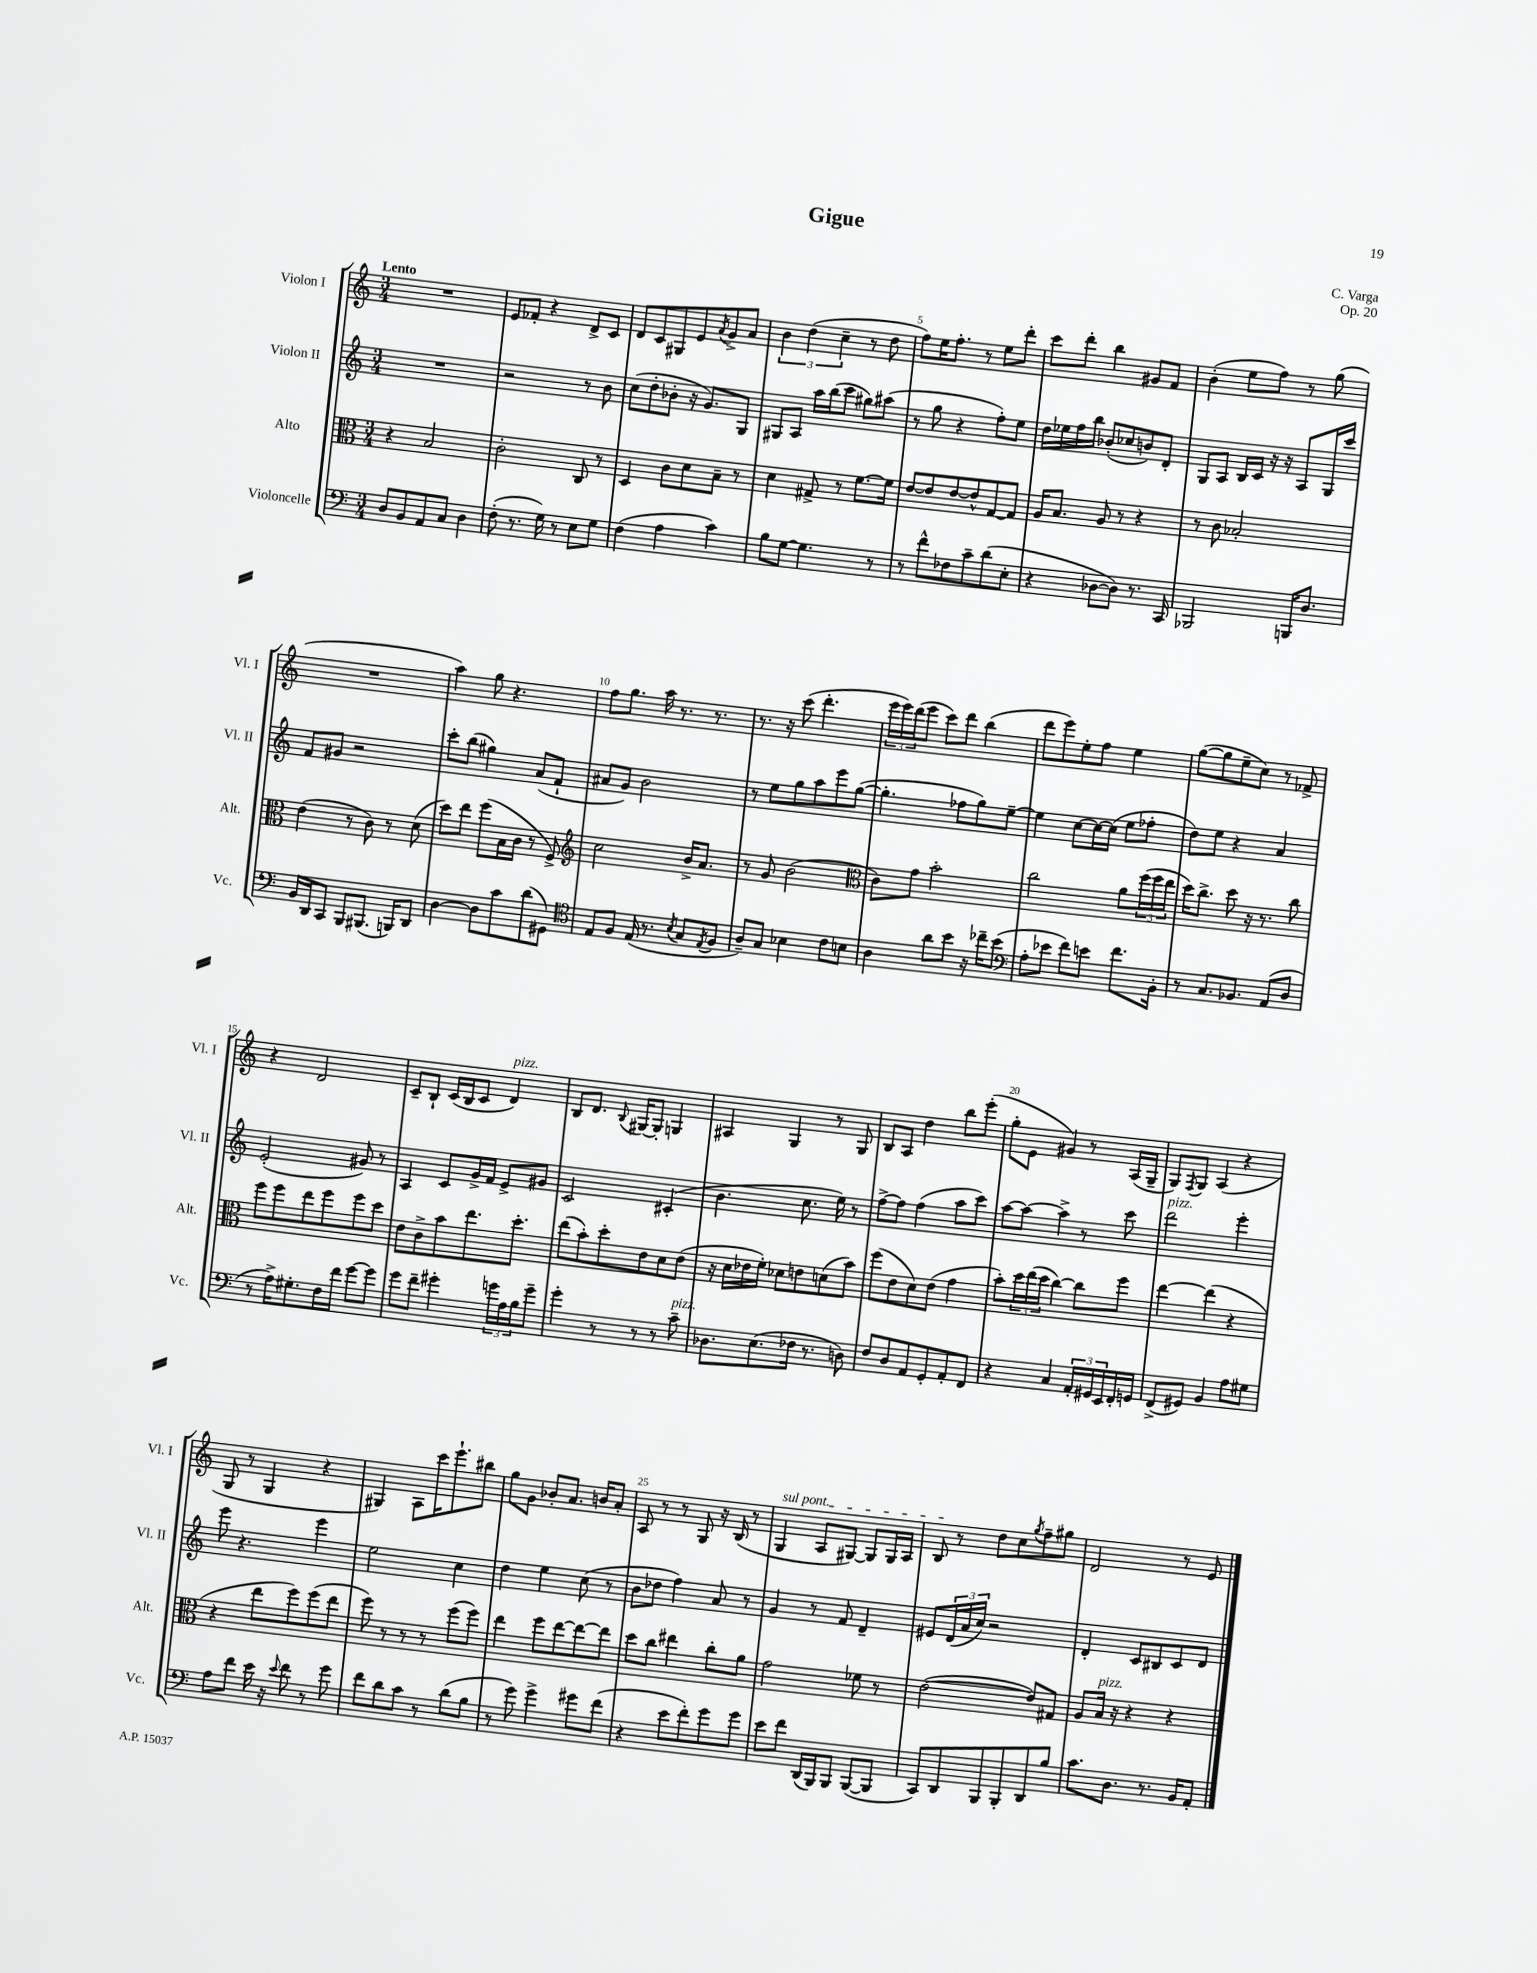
\header { title = "Gigue" composer = "C. Varga" opus = "Op. 20" }
<<
\new StaffGroup <<
\new Staff = "s0" \with { instrumentName = "Violon I" shortInstrumentName = "Vl. I" } {
    \clef treble \key c \major \numericTimeSignature \time 3/4 \tempo "Lento"
    R2. |
    e'8 fes'8-. r4 d'8-> c'8 |
    d'8 c'8 gis8 e'8 \acciaccatura { a'8 } g'8-> a'8 |
    \tuplet 3/2 { b'4 d''4( c''4-- } r8 d''8 |
    f''8) e''16 f''8.-. r8 e''8 d'''8-. |
    c'''8 d'''8-. b''4 gis'8 f'8 |
    b'4-.( e''8 f''8) r8 g''8( |
    R2. |
    a''4) g''8 r4. |
    f''8 g''8. a''16 r8. r8. |
    r8. r16 c'''8( d'''4.-. |
    \tuplet 3/2 { e'''16 e'''16) d'''16( } e'''8 c'''8) d'''8 b''4( |
    d'''8 e'''8) e''8-. f''8 e''4 |
    g''8~( g''8 e''8-- c''8) r8 fes'8-> |
    r4 d'2 |
    c'8-- b8-! c'16( b16 c'8 d'4^\markup { \italic "pizz." }) |
    b8 d'8. \appoggiatura { b8 } gis16~ gis8-. g4 |
    ais4 g4 r8 g8 |
    b8 a8 d''4 b''8 e'''8-.( |
    g''8-. e'8 gis'4) r8 a16( g16-- |
    g8) \acciaccatura { f8 } g8 a4( r4 |
    g8 r8 g4 r4 |
    gis4) a8 c'''16 e'''8.-! bis''8 |
    g''8 g'8 bes'8-. a'8. b'16 a'8-. |
    a8 r8 r8 g8 r16 b16( r8 |
    \once \override TextSpanner.bound-details.left.text = \markup { \italic "sul pont." } g4\startTextSpan a8 gis8~) gis8 gis16 a16 |
    b8\stopTextSpan r8 d''8 c''8 \acciaccatura { g''8 } f''8-- gis''8 |
    d'2 r8 e'8 \bar "|." |
}
\new Staff = "s1" \with { instrumentName = "Violon II" shortInstrumentName = "Vl. II" } {
    \clef treble \key c \major \numericTimeSignature \time 3/4
    R2. |
    r2 r8 b'8 |
    c''8( d''8-. bes'8-. r16 g'8.) g8 |
    gis8 a8 a''16 b''16( c'''8 gis''8) ais''8( |
    r8 g''8 r4 f''8-.) e''8 |
    d''16 ees''16 f''16 b''16 bes'8-.( ces''8 b'8) d'8-. |
    g8 a8 b16 c'16 r16 r16 a8 g16 c'''16 |
    f'8 gis'8 r2 |
    c'''8-. b''8( gis''4) a'8( f'8-! |
    ais'8 g'8) b'2 |
    r8 e''8 g''8 a''8 e'''8 g''8~( |
    g''4.-. fes''8 g''8) e''8~-- |
    e''4 c''8~ c''16~ c''16( e''8 fes''8-. |
    d''8) e''8 r4 a'4 |
    e'2-.( gis'8) r8 |
    a4 c'8 g'16-> f'16 e'8-> gis'8 |
    c'2 cis'4-.( |
    b'4. c''8. e''16) r8 |
    f''8~-> f''8 f''4( a''8 c'''8) |
    a''8~ a''8~ a''4-> r8 c'''8 |
    d'''2^\markup { \italic "pizz." } e'''4-. |
    e'''8 r4. e'''4 |
    e''2 c''4 |
    d''4 e''4 c''8( r8 |
    b'8 des''8 f''4) a'8 r8 |
    g'4 r8 f'8 d'4-- |
    eis'8 \tuplet 3/2 { d'16( a'16 c''16) } r2 |
    d'4-. c'8 bis8 c'8 d'8 \bar "|." |
}
\new Staff = "s2" \with { instrumentName = "Alto" shortInstrumentName = "Alt." } {
    \clef alto \key c \major \numericTimeSignature \time 3/4
    r4 b2 |
    c'2-. c8 r8 |
    d4 c'8 d'8 b8-- r8 |
    d'4 gis8-> r8 f'8.~ f'16 |
    e'8~ e'8 e'8~ e'8-^ g8~ g8 |
    a16 b8. a8 r8 r4 |
    r8 c'8 bes2-. |
    e'4( r8 c'8) r8 d'8( |
    d''8) e''8 f''8( b16 c'16 r8 f8->) |
    \clef treble c''2 b'16-> a'8. |
    r8 g'8 b'2( |
    \clef alto c'8) g'8 b'2-. |
    c''2 a'8 \tuplet 3/2 { f''16( f''16 e''16 } |
    d''16) c''8.-> d''8 r16 r8. c''8 |
    f''8 f''8 e''8 f''8 f''8 d''8 |
    e'8 c'8-> b'8 e''8. d''8.-. |
    e''8( b'8-.) d''8-. e'8 d'8 e'8( |
    r16 d'16 ees'16 f'16-.) des'8 e'8 d'8( b'8) |
    f''8( e'8 d'8) e'8( g'4 |
    b'8-.) \tuplet 3/2 { d''16 e''16( d''16 } c''4~) c''8 f''8 |
    e''4~ e''4( r4 |
    r4 e''8 f''8) f''8( e''8 |
    f''8) r8 r8 r8 f''8( f''8) |
    e''4 f''8 e''8~ e''8~ e''8 |
    d''8 c''8 eis''4 c''8-. a'8 |
    g'2 fes'8 r8 |
    e'2~( e'8) gis8 |
    a8 b16^\markup { \italic "pizz." } r16 r4 r4 \bar "|." |
}
\new Staff = "s3" \with { instrumentName = "Violoncelle" shortInstrumentName = "Vc." } {
    \clef bass \key c \major \numericTimeSignature \time 3/4
    d8 b,8 a,8 c8 d4 |
    f8-.( r8. g16) r8 e8 g8 |
    f4( a4 c'4) |
    b8 g8~ g4. r8 |
    r8 f'8-^ fes8 c'8-- d'8( e8-. |
    r4 des8~ des8) r8. c,16 |
    bes,,2 b,,16 d8. |
    b,16 d,16 c,8 b,,8 bis,,8.( b,,16) d,8 |
    d4~ d8 c'8 d'8( gis,8) |
    \clef tenor e8 f8 e16( r8. \acciaccatura { b8 } g8 \acciaccatura { e8 } f8 |
    a8--) g8 bes4 c'8 b8 |
    a4 a'8 b'8 r16 ces''16-- b'8( |
    \clef bass a8-. ees'8 f'8) e'8 f'8. b,16-. |
    r8 c8. bes,8. a,8( d8 |
    r8 a16->) gis8.-. f16 f'16 g'8~ g'8 |
    g'8 f'8-- gis'4-. \tuplet 3/2 { g'16 a16 b16 } g'8-- |
    g'4-. r8 r8 r8 c'8--^\markup { \italic "pizz." } |
    des8. e8.( fes16 r8. d8) |
    f8 d8 a,8 g,8-. a,8-. f,8 |
    r4 c4 \tuplet 3/2 { a,16-. gis,16 e,16 } f,16-. g,16 |
    f,8->( gis,8) b,4 a8 gis8 |
    a8 f'8 e'16 r16 \appoggiatura { e'8 } f'8 r8 g'8 |
    f'8 d'8 c'8 r8 d'8( b8 |
    r8 g'8) g'4-> gis'8 f'8( |
    r4 e'8 f'8-.) g'8 g'8 |
    e'8 f'8 d,16( b,,16) b,,8 b,,8~( b,,8 |
    c,8) d,8 b,,8 b,,8-. d,8 b8 |
    c'8. d8. r8. b,16 a,8-. \bar "|." |
}
>>
>>
\layout { \context { \Score \override BarNumber.break-visibility = ##(#f #t #t) barNumberVisibility = #(every-nth-bar-number-visible 5) } }
